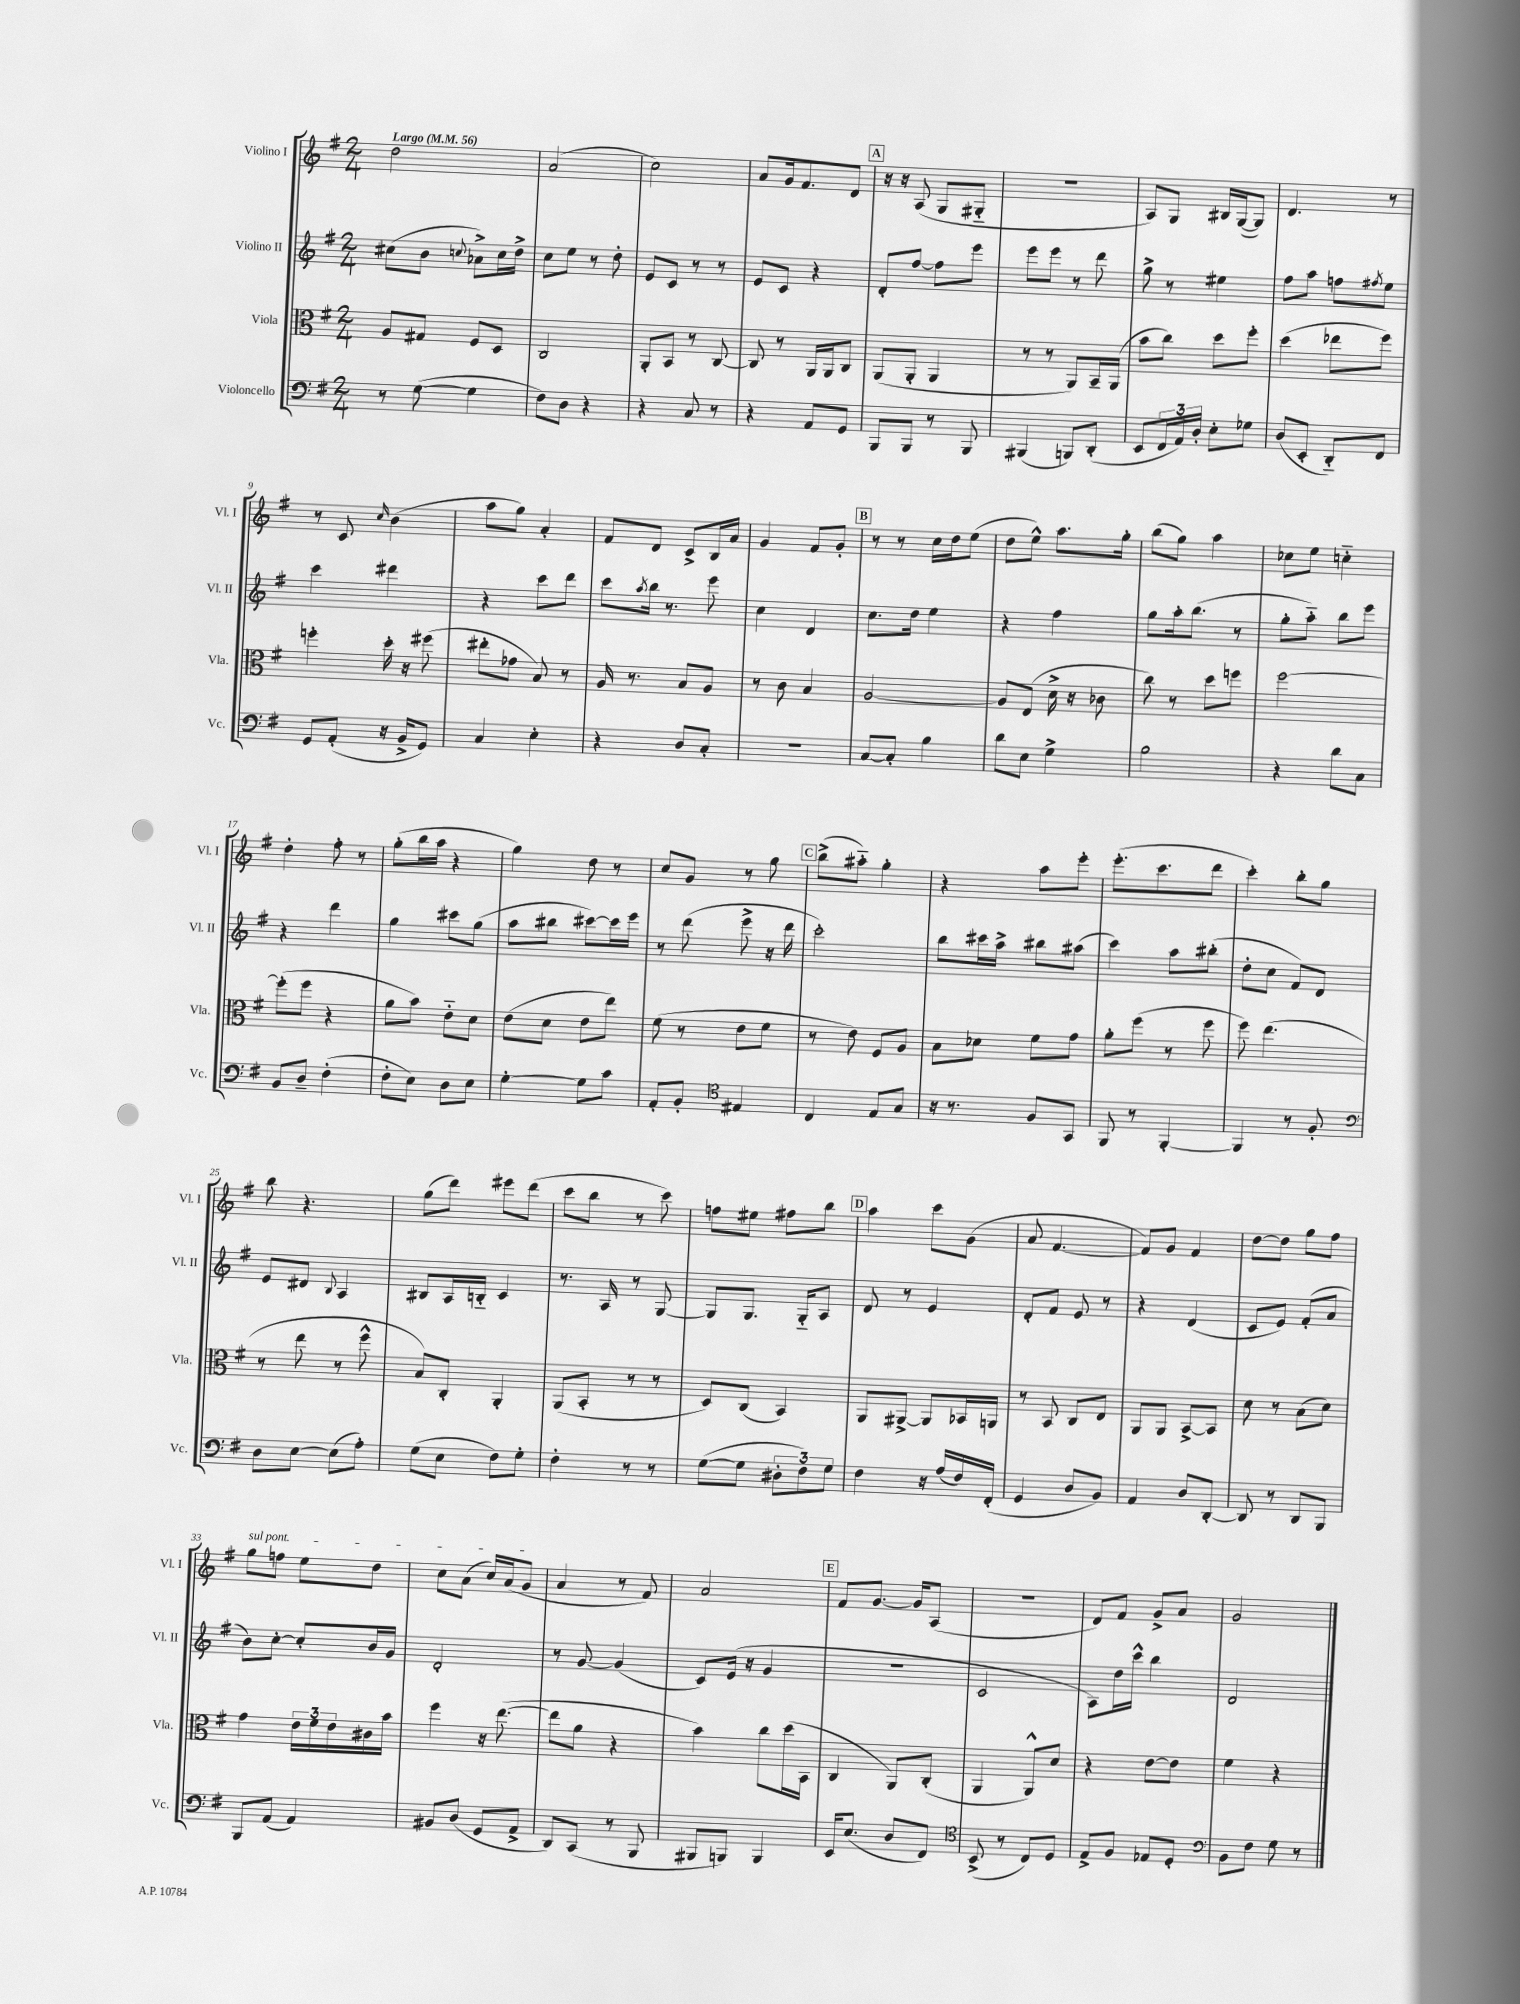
<<
\new StaffGroup <<
\new Staff = "s0" \with { instrumentName = "Violino I" shortInstrumentName = "Vl. I" } {
    \clef treble \key g \major \numericTimeSignature \time 2/4 \tempo "Largo" 4 = 56
    d''2 |
    a'2( |
    c''2) |
    a'8 g'16 fis'8. d'8 |
    \mark \markup { \box "A" } r16 r16 a8( g8 gis8-_ |
    r2 |
    a8) g8 bis16 g16~( g8) |
    d'4. r8 |
    r8 c'8 \grace { c''16 } b'4( |
    a''8 g''8) a'4-. |
    fis'8 d'8 c'8-> b16 a'16 |
    g'4 fis'8 g'8-. |
    \mark \markup { \box "B" } r8 r8 c''16 d''16 e''8( |
    d''8 e''8-^) a''8. g''16-. |
    b''8( g''8) a''4 |
    ces''8 e''8 c''4-_ |
    d''4-. fis''8-. r8 |
    g''8-.( b''16 a''16 r4 |
    g''4) d''8 r8 |
    c''8 g'8 r8 g''8 |
    \mark \markup { \box "C" } b''8->( ais''8-_) g''4-. |
    r4 a''8 e'''8-. |
    e'''8.-.( c'''8. d'''8 |
    c'''4-.) b''8-. g''8 |
    b''8 r4. |
    g''8( d'''8) eis'''8 d'''8( |
    c'''8 b''8 r8 c'''8) |
    f''8 eis''8 fis''8 b''8 |
    \mark \markup { \box "D" } a''4 c'''8 g'8( |
    a'8 fis'4.~ |
    fis'8) g'8 fis'4 |
    d''8~ d''8 g''8 fis''8 |
    \once \override TextSpanner.bound-details.left.text = \markup { \italic "sul pont." } g''8\startTextSpan f''8 e''8 d''8 |
    c''8 a'8( c''16) a'16( g'8\stopTextSpan |
    a'4 r8 fis'8) |
    a'2 |
    \mark \markup { \box "E" } fis'8 g'8.~ g'16 a8( |
    R2 |
    d'8) fis'8 g'8-> a'8 |
    g'2 \bar "|." |
}
\new Staff = "s1" \with { instrumentName = "Violino II" shortInstrumentName = "Vl. II" } {
    \clef treble \key g \major \numericTimeSignature \time 2/4
    cis''8( b'8 \appoggiatura { c''8 } aes'8->) c''16 d''16-> |
    c''8 e''8 r8 d''8-. |
    e'8 c'8 r8 r8 |
    e'8 c'8 r4 |
    \mark \markup { \box "A" } d'8-. fis''8~ fis''8 e'''8 |
    e'''8 e'''8 r8 d'''8 |
    g''8-> r8 eis''4 |
    fis''8 a''8 f''8 \acciaccatura { fis''8 } e''8 |
    c'''4 dis'''4 |
    r4 c'''8 d'''8 |
    c'''8 \acciaccatura { a''8 } b''16 r8. e'''8 |
    c''4 d'4 |
    \mark \markup { \box "B" } c''8. d''16 e''4 |
    r4 fis''4 |
    g''8 a''16-. b''8.( r8 |
    g''8-. a''8-_) b''8 e'''8 |
    r4 d'''4 |
    g''4 cis'''8 g''8( |
    a''8 bis''8 cis'''8~) cis'''16 e'''16 |
    r8 d'''8( e'''8-> r16 d'''16 |
    \mark \markup { \box "C" } c'''2-.) |
    b''8 cis'''16 a''16-> bis''8 ais''8( |
    c'''4) a''8 bis''8-.( |
    d''8-. c''8 fis'8) d'8 |
    e'8 dis'8 \appoggiatura { b8 } a4 |
    bis8 a16 b16-_ c'4 |
    r8. a16 r8 g8~ |
    g8 g8. g16-_ a8 |
    \mark \markup { \box "D" } d'8 r8 e'4 |
    d'8-. fis'8 e'8 r8 |
    r4 d'4( |
    c'8 e'8) fis'8-.( a'8 |
    b'8) c''8~-. c''8-. b'16 g'16 |
    d'2-. |
    r8 g'8~ g'4( |
    c'8) e'16( r16 g'4 |
    \mark \markup { \box "E" } R2 |
    c'2 |
    a8) d''16 c'''16-^ b''4 |
    d'2 \bar "|." |
}
\new Staff = "s2" \with { instrumentName = "Viola" shortInstrumentName = "Vla." } {
    \clef alto \key g \major \numericTimeSignature \time 2/4
    a8 gis8 fis8 d8 |
    c2 |
    a,8-. b,8 r8 c8~ |
    c8 r8 a,16 a,16 c8 |
    \mark \markup { \box "A" } a,8( a,8-. a,4 |
    r8 r8 a,8) b,16-- a,16( |
    b'8 c''8) d''8 fis''8-. |
    d''4( ees''8 fis''8) |
    f''4-. d''16-. r16 fis''8( |
    eis''8-. ges'8 b8) r8 |
    a16 r8. b8 a8 |
    r8 c'8 b4 |
    \mark \markup { \box "B" } a2~ |
    a8 e8( d'16-> r16 ces'8 |
    c''8) r8 d''8 f''8 |
    fis''2~ |
    fis''8-.( fis''8 r4 |
    a'8 b'8) e'8-_ d'8 |
    e'8( d'8 e'8 e''8) |
    fis'8( r8 e'8 fis'8 |
    \mark \markup { \box "C" } r8 e'8) fis8 a8 |
    b8 des'8 fis'8 g'8 |
    a'8-. fis''8( r8 fis''8 |
    fis''8) e''4.( |
    r8 e''8 r8 fis''8-^ |
    b8) c8-. a,4-. |
    a,8( b,8-. r8 r8 |
    d8) c8( b,4) |
    \mark \markup { \box "D" } a,8 ais,8~-> ais,8 bes,16 a,16 |
    r8 b,8 c8 e8 |
    a,8 a,8 b,8~-> b,8 |
    d'8 r8 b8( d'8) |
    g'4 \tuplet 3/2 { e'16 fis'16 e'16 } cis'16 b'16 |
    fis''4 r16 e''8.~( |
    e''8 a'8 r4 |
    b'4) c''8 d''16( b,16 |
    \mark \markup { \box "E" } c4 a,8) c8-.( |
    a,4 a,8-^) d'8 |
    r4 e'8~ e'8 |
    fis'4 r4 \bar "|." |
}
\new Staff = "s3" \with { instrumentName = "Violoncello" shortInstrumentName = "Vc." } {
    \clef bass \key g \major \numericTimeSignature \time 2/4
    r8 g8~( g4 |
    fis8) d8 r4 |
    r4 c8 r8 |
    r4 a,8 g,8 |
    \mark \markup { \box "A" } b,,8 b,,8 r8 b,,8 |
    bis,,4( b,,8) d,8-.( |
    e,8 \tuplet 3/2 { fis,16 a,16) d16-. } e8-. ges8 |
    d8( e,8-. d,8-_) fis,8 |
    g,8 a,8-.( r16 b,16-> g,8) |
    c4 e4-. |
    r4 d8 c8-. |
    R2 |
    \mark \markup { \box "B" } c8~ c8-. b4 |
    d'8 e8 g4-> |
    b2 |
    r4 d'8 c8 |
    b,8 d8-- fis4-.( |
    fis8-. e8) d8 e8 |
    g4~-. g8 c'8 |
    a,8-. b,8-. \clef tenor eis4 |
    \mark \markup { \box "C" } c4 e8 g8 |
    r16 r8. fis8 g,8 |
    fis,8 r8 fis,4~-. |
    fis,4 r8 fis8-. |
    \clef bass d8 e8~ e8( a8-.) |
    g8( e8 fis8) g8-. |
    fis4-. r8 r8 |
    g8~( g8 \tuplet 3/2 { dis8-. fis8) g8 } |
    \mark \markup { \box "D" } fis4 r16 a16( fis16) fis,16-.( |
    g,4 d8 b,8) |
    a,4 d8 d,8~-. |
    d,8 r8 d,8 b,,8 |
    b,,8 a,8( a,4) |
    bis,8 d8( g,8 a,8-> |
    d,8) c,8( r8 b,,8 |
    bis,,8 b,,8) b,,4 |
    \mark \markup { \box "E" } e,16 e8.( d8 fis,8) |
    \clef tenor b,8->( r8 c8) d8 |
    e8-> fis8 ees8 d8-. |
    \clef bass b,8 fis8 g8 r8 \bar "|." |
}
>>
>>
